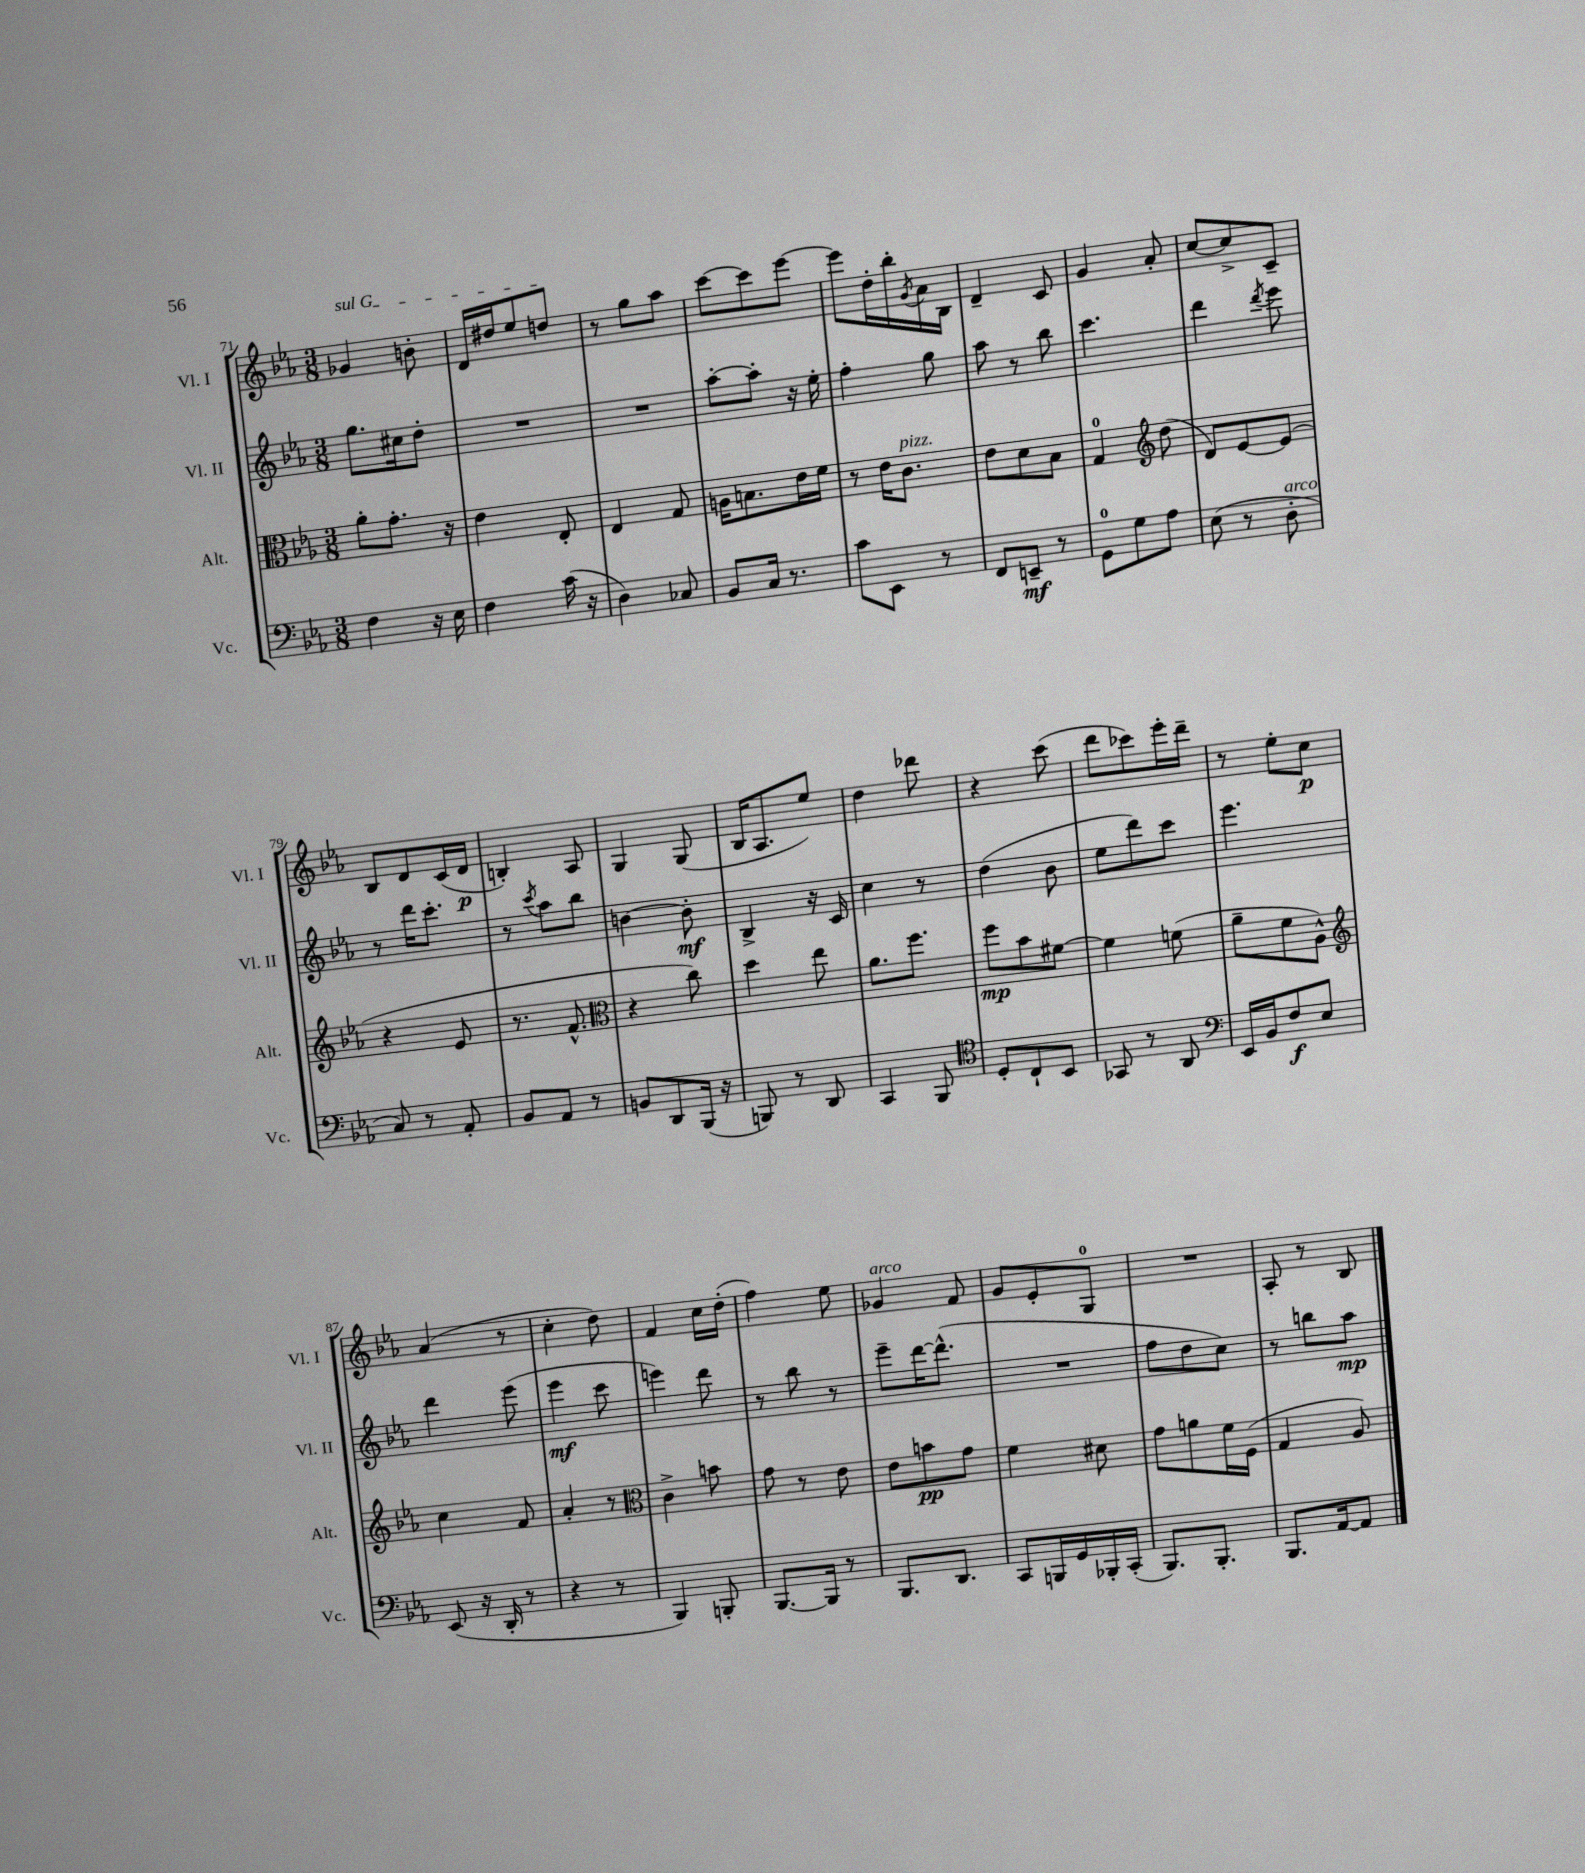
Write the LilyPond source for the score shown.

<<
\new StaffGroup <<
\new Staff = "s0" \with { instrumentName = "Vl. I" shortInstrumentName = "Vl. I" } {
    \clef treble \key ees \major \numericTimeSignature \time 3/8
    \once \override TextSpanner.bound-details.left.text = \markup { \italic "sul G" } ges'4\startTextSpan b'8-. |
    d'16 dis''16 ees''8 d''8\stopTextSpan |
    r8 g''8 aes''8 |
    c'''8~ c'''8 ees'''8~ |
    ees'''8 d''16-. bes''16-. \acciaccatura { g'8 } aes'16 bes16 |
    d'4-- c'8 |
    g'4 aes'8-. |
    c''8~ c''8-> c'8-- |
    bes8 d'8 c'16( d'16\p |
    b4-.) aes8 |
    g4 g8( |
    bes16 aes8. ees''8) |
    d''4 des'''8 |
    r4 c'''8( |
    d'''8 ces'''8) ees'''16-. d'''16-- |
    r8 ees''8-. c''8\p |
    aes'4( r8 |
    c''4-. d''8) |
    f'4 c''16 d''16-.( |
    f''4) ees''8 |
    ges'4^\markup { \italic "arco" } f'8 |
    g'8 ees'8-. g8-0 |
    R4. |
    aes8-. r8 bes8 \bar "|." |
}
\new Staff = "s1" \with { instrumentName = "Vl. II" shortInstrumentName = "Vl. II" } {
    \clef treble \key ees \major \numericTimeSignature \time 3/8
    g''8. cis''16 d''8-. |
    R4. |
    R4. |
    aes''8~-. aes''8-. r16 ees''16-. |
    f''4-. g''8 |
    aes''8 r8 bes''8 |
    c'''4. |
    d'''4 \acciaccatura { d'''8 } ees'''8 |
    r8 d'''16 c'''8.-. |
    r8 \acciaccatura { c'''8 } aes''8 bes''8 |
    b'4~ b'8-.\mf |
    bes4-> r16 c'16 |
    c''4 r8 |
    d''4( bes'8 |
    ees''8 d'''8) c'''8 |
    ees'''4. |
    d'''4 ees'''8( |
    ees'''4\mf c'''8 |
    e'''4) d'''8 |
    r8 bes''8 r8 |
    ees'''8-- d'''16~ d'''8.-^( |
    R4. |
    f''8 d''8 c''8) |
    r8 b''8 aes''8\mp \bar "|." |
}
\new Staff = "s2" \with { instrumentName = "Alt." shortInstrumentName = "Alt." } {
    \clef alto \key ees \major \numericTimeSignature \time 3/8
    aes'8-. g'8.-. r16 |
    ees'4 ees8-. |
    ees4 g8 |
    a16 b8. ees'16 f'16 |
    r8 ees'16 c'8.^\markup { \italic "pizz." } |
    ees'8 d'8 bes8 |
    g4-0 \clef treble d''8( |
    d'8) ees'8~ ees'8( |
    r4 ees'8 |
    r8. f'8.-^ |
    \clef alto r4 c''8) |
    d''4 ees''8 |
    aes'8. f''8. |
    f''8\mp bes'8 fis'8~ |
    fis'4 f'8( |
    aes'8-- f'8 aes8-^) |
    \clef treble c''4 f'8 |
    aes'4-. r8 |
    \clef alto c'4-> b'8 |
    g'8 r8 ees'8 |
    ees'8 b'8\pp g'8 |
    f'4 dis'8 |
    g'8 a'8 f'16 f16( |
    g4 aes8) \bar "|." |
}
\new Staff = "s3" \with { instrumentName = "Vc." shortInstrumentName = "Vc." } {
    \clef bass \key ees \major \numericTimeSignature \time 3/8
    f4 r16 ees16 |
    f4 c'16( r16 |
    d4) ces8 |
    bes,8 c16 r8. |
    c'8 ees,8 r8 |
    f,8 e,8--\mf r8 |
    g,8-0 g8 aes8 |
    ees8( r8 d8-.^\markup { \italic "arco" } |
    c8) r8 aes,8-. |
    bes,8 aes,8 r8 |
    b,8 d,8 bes,,16( r16 |
    b,,8) r8 d,8 |
    c,4 bes,,8 |
    \clef tenor d8-. c8-! bes,8 |
    ges,8 r8 aes,8 |
    \clef bass ees,16 bes,16 f8\f ees8 |
    ees,8( r16 d,16-. r8 |
    r4 r8 |
    bes,,4) b,,8-. |
    bes,,8.~ bes,,16 r8 |
    bes,,8. d,8. |
    c,8 b,,16 g,16 bes,,16-. c,16-.( |
    bes,,8.) bes,,8.-. |
    bes,,8. aes,16~ aes,8 \bar "|." |
}
>>
>>
\layout { \context { \Score currentBarNumber = #71 } }
